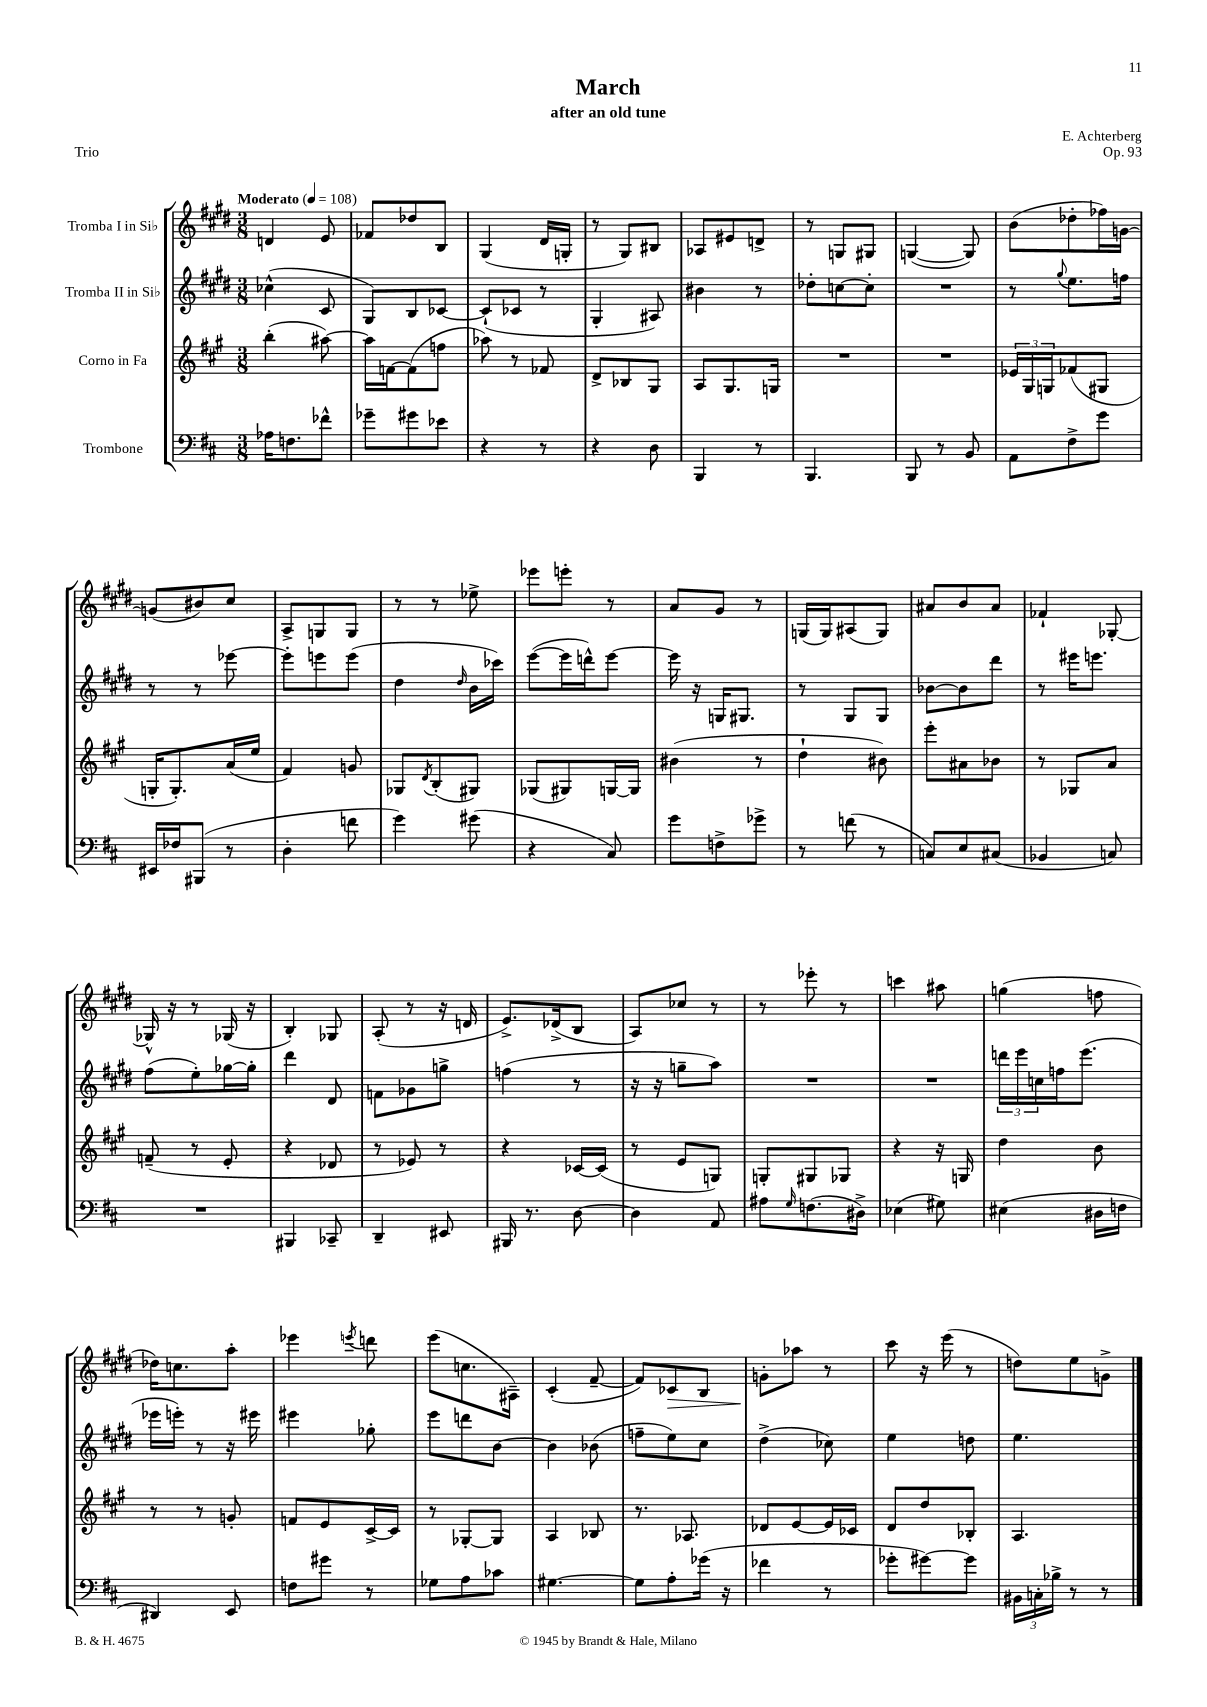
\header { title = "March" composer = "E. Achterberg" subtitle = "after an old tune" opus = "Op. 93" piece = "Trio" }
<<
\new StaffGroup <<
\new Staff = "s0" \with { instrumentName = "Tromba I in Sib" } {
    \clef treble \key e \major \numericTimeSignature \time 3/8 \tempo "Moderato" 4 = 108
    d'4 e'8 |
    fes'8 des''8 b8 |
    gis4( dis'16 g16-. |
    r8 gis8) bis8 |
    aes8 eis'8 d'8-> |
    r8 g8 gis8 |
    g4~( g8) |
    b'8( des''8-. fes''16) g'16~ |
    g'8( bis'8) cis''8 |
    a8-> g8 g8 |
    r8 r8 ees''8-> |
    ees'''8 e'''8-. r8 |
    a'8 gis'8 r8 |
    g16( g16) ais8( g8) |
    ais'8 b'8 ais'8 |
    fes'4-! ges8~-. |
    ges16-^ r16 r8 ges16( r16 |
    b4-.) ges8 |
    a8-.( r8 r16 d'16 |
    e'8.->) des'16->( b8 |
    a8) ces''8 r8 |
    r8 ees'''8-. r8 |
    c'''4 ais''8 |
    g''4( f''8 |
    des''16) c''8. a''8-. |
    ees'''4 \acciaccatura { e'''8 } d'''8 |
    e'''8( c''8. ais16--) |
    cis'4-.( fis'8~-- |
    fis'8) ces'8\> b8 |
    g'8-.\! aes''8 r8 |
    cis'''8 r16 e'''16( r8 |
    d''8) e''8 g'8-> \bar "|." |
}
\new Staff = "s1" \with { instrumentName = "Tromba II in Sib" } {
    \clef treble \key e \major \numericTimeSignature \time 3/8
    ces''4-^( cis'8 |
    gis8) b8 ces'8~ |
    ces'8-!( ces'8 r8 |
    gis4-. ais8) |
    bis'4 r8 |
    des''8-. c''8~ c''8-. |
    R4. |
    r8 \appoggiatura { gis''8 } e''8. f''16 |
    r8 r8 ees'''8~ |
    ees'''8-. e'''8 e'''8( |
    dis''4 \grace { dis''16 } b'16 ces'''16) |
    e'''8~( e'''16 d'''16-^) e'''8~ |
    e'''16 r16 g16 gis8. |
    r8 gis8 gis8 |
    bes'8~ bes'8 dis'''8 |
    r8 eis'''16 e'''8. |
    fis''8( e''8-.) ges''16~ ges''16-. |
    dis'''4 dis'8 |
    f'8 ges'8 g''8-> |
    f''4( r8 |
    r16 r16 g''8-- a''8) |
    R4. |
    R4. |
    \tuplet 3/2 { d'''16 e'''16 c''16 } f''16 e'''8.( |
    ees'''16 e'''16-.) r8 r16 eis'''16 |
    eis'''4 ges''8-. |
    e'''8 d'''8 b'8~ |
    b'4 bes'8( |
    f''8-- e''8) cis''8 |
    dis''4->( ces''8) |
    e''4 d''8 |
    e''4. \bar "|." |
}
\new Staff = "s2" \with { instrumentName = "Corno in Fa" } {
    \clef treble \key a \major \numericTimeSignature \time 3/8
    b''4-.( ais''8~) |
    ais''16 f'16~ f'8( f''8 |
    aes''8) r8 fes'8 |
    d'8-> bes8 gis8 |
    a8 gis8. g16 |
    R4. |
    R4. |
    \tuplet 3/2 { ees'16 gis16 g16 } fes'8( gis8 |
    g16-. g8.-.) a'16( e''16 |
    fis'4) g'8 |
    ges8 \acciaccatura { d'8 } b8-.( gis8) |
    ges8( gis8) g16~ g16 |
    bis'4( r8 |
    d''4-! bis'8) |
    e'''8-. ais'8 bes'8 |
    r8 ges8 a'8 |
    f'8--( r8 e'8-. |
    r4 des'8 |
    r8 ees'8) r8 |
    r4 ces'16~ ces'16( |
    r8 e'8 g8) |
    g8-. gis8 ges8 |
    r4 r16 g16 |
    d''4 b'8 |
    r8 r8 g'8-. |
    f'8 e'8 cis'16~-> cis'16 |
    r8 ges8~-. ges8 |
    a4 bes8 |
    r8. aes8. |
    des'8 e'8~ e'16 ces'16 |
    d'8 d''8 bes8-. |
    a4. \bar "|." |
}
\new Staff = "s3" \with { instrumentName = "Trombone" } {
    \clef bass \key d \major \numericTimeSignature \time 3/8
    aes16 f8. fes'8-^ |
    ges'8-- gis'8 ees'8 |
    r4 r8 |
    r4 d8 |
    b,,4 r8 |
    b,,4. |
    b,,8 r8 b,8 |
    a,8 fis8-> g'8 |
    eis,16 fes16 bis,,8( r8 |
    d4-. f'8 |
    g'4) gis'8( |
    r4 cis8) |
    g'8 f8-> ges'8-> |
    r8 f'8( r8 |
    c8) e8 cis8( |
    bes,4 c8) |
    R4. |
    bis,,4 ces,8-- |
    d,4-- eis,8 |
    bis,,16 r8. d8~ |
    d4 a,8 |
    ais8 \grace { g16 } f8.( dis16->) |
    ees4( gis8) |
    eis4( dis16 f16 |
    dis,4) e,8 |
    f8 gis'8 r8 |
    ges8 a8 ces'8 |
    gis4.~ |
    gis8 a8-. ges'16( r16 |
    fes'4 r8 |
    ges'8-. gis'8~) gis'8 |
    \tuplet 3/2 { bis,16 c16-. bes16-> } r8 r8 \bar "|." |
}
>>
>>
\layout { \context { \Score \remove "Bar_number_engraver" } }
